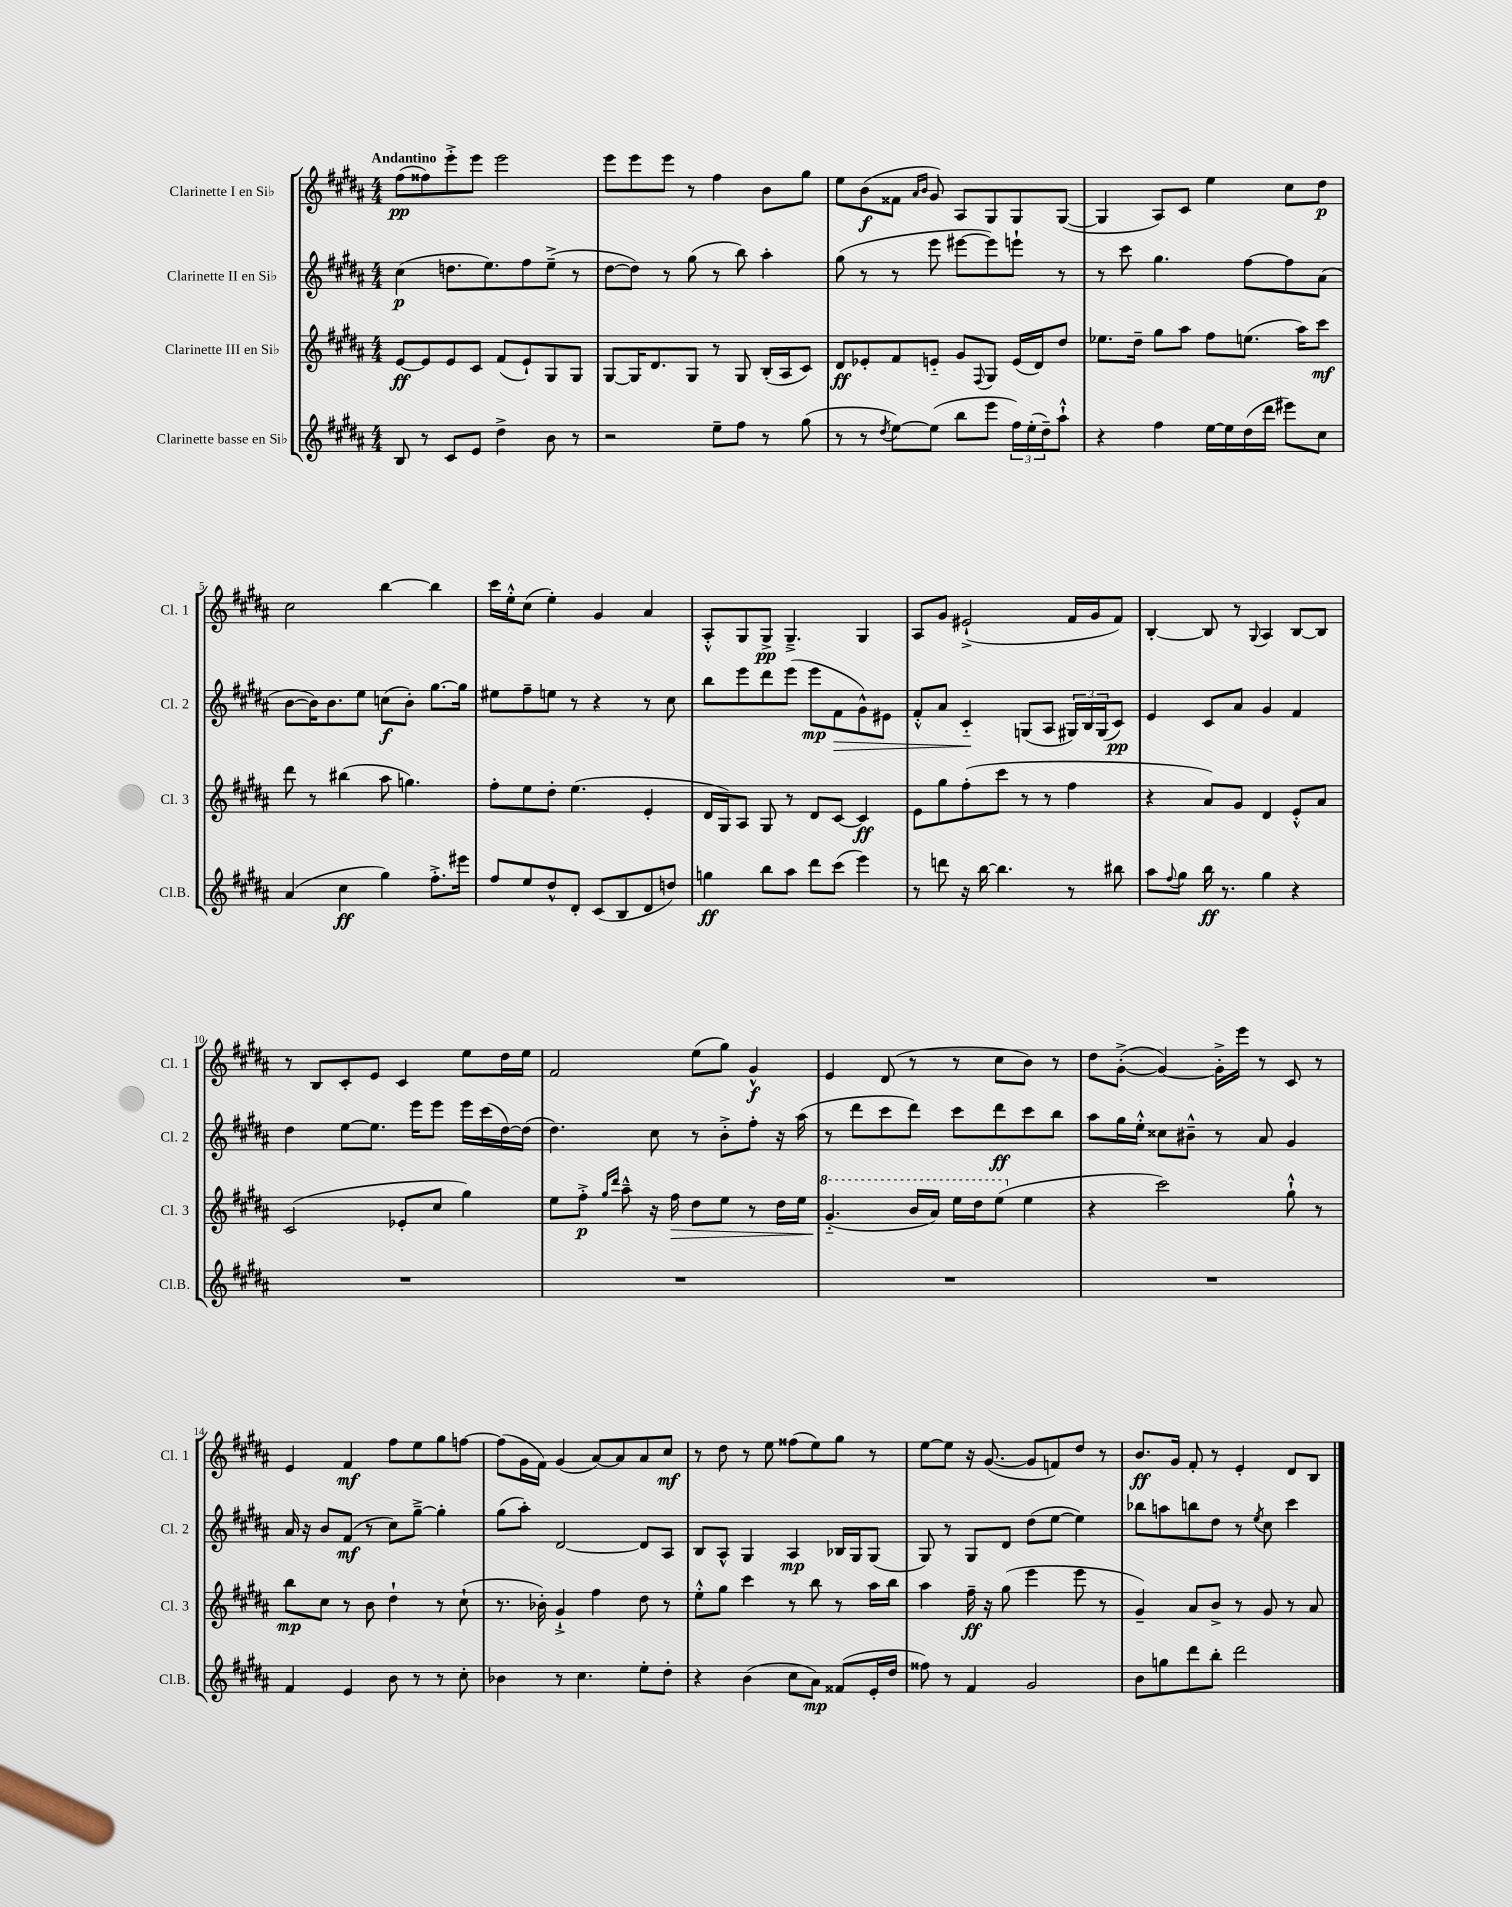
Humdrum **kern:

**kern	**dynam	**kern	**dynam	**kern	**dynam	**kern	**dynam
*part4	*part4	*part3	*part3	*part2	*part2	*part1	*part1
*staff4	*staff4	*staff3	*staff3	*staff2	*staff2	*staff1	*staff1
*I"Clarinette basse en Si♭	*	*I"Clarinette III en Si♭	*	*I"Clarinette II en Si♭	*	*I"Clarinette I en Si♭	*
*I'Cl.B.	*	*I'Cl. 3	*	*I'Cl. 2	*	*I'Cl. 1	*
*clefG2	*	*clefG2	*	*clefG2	*	*clefG2	*
*k[f#c#g#d#a#]	*	*k[f#c#g#d#a#]	*	*k[f#c#g#d#a#]	*	*k[f#c#g#d#a#]	*
*M4/4	*	*M4/4	*	*M4/4	*	*M4/4	*
=1	=1	=1	=1	=1	=1	=1	=1
!	!	!	!	!	!	!LO:TX:a:B:t=Andantino	!
8B/	.	[8e/L	ff	(4cc#\	p	(8ff#\L	pp
8r	.	8e/]	.	.	.	8ff##X\)	.
8c#/L	.	8e/	.	8.ddn\L	.	8eee'^\	.
8e/J	.	8c#/J	.	.	.	8eee\J	.
.	.	.	.	8.ee\)	.	.	.
4dd#^\	.	(8f#/L	.	.	.	2eee\	.
.	.	8e`/)	.	8ff#\	.	.	.
8b\	.	8G#/	.	(8ee~^\J	.	.	.
8r	.	8G#/J	.	8r	.	.	.
=2	=2	=2	=2	=2	=2	=2	=2
2r	.	[8G#/L	.	[8dd#\L	.	8eee\L	.
.	.	16G#/K]	.	8dd#\J])	.	8eee\	.
.	.	8.d#/	.	.	.	.	.
.	.	.	.	8r	.	8eee\J	.
.	.	8G#/J	.	(8gg#\	.	8r	.
8ee~\L	.	8r	.	8r	.	4ff#\	.
8ff#\J	.	8G#/	.	8bb\)	.	.	.
8r	.	(16B'/LL	.	4aa#'\	.	8b\L	.
.	.	16A#/J	.	.	.	.	.
(8gg#\	.	8c#/J)	.	.	.	8gg#\J	.
=3	=3	=3	=3	=3	=3	=3	=3
8r	.	8d#/L	ff	(8gg#\	.	8ee\L	.
8r	.	8e-X'/	.	8r	.	(8b\	f
8qdd#/	.	.	.	.	.	.	.
[8ee\L)	.	8f#/	.	8r	.	8f##X\J	.
.	.	.	.	.	.	16qqa#/LL	.
.	.	.	.	.	.	16qqb/JJ	.
(8ee\J]	.	8en/J	.	8eee\	.	8g#/)	.
8bb\L	.	8g#/L	.	[8eee#X\L	.	8A#/L	.
.	.	8qqF#/	.	.	.	.	.
8eee\J	.	8G#/J	.	8eee#\])	.	8G#/	.
24ff#\LL)	.	(16e/LL	.	8eeen`\J	.	8G#/	.
(24ee'\	.	.	.	.	.	.	.
.	.	16d#/J)	.	.	.	.	.
24dd#~\J)	.	.	.	.	.	.	.
8aa#`^^\J	.	8dd#/J	.	8r	.	([8G#/J	.
=4	=4	=4	=4	=4	=4	=4	=4
4r	.	8.ee-X\L	.	8r	.	4G#/]	.
.	.	.	.	8ccc#\	.	.	.
.	.	16dd#~\Jk	.	.	.	.	.
4ff#\	.	8gg#\L	.	4.gg#\	.	8A#/L)	.
.	.	8aa#\J	.	.	.	8c#/J	.
[16ee\LL	.	8ff#\L	.	.	.	4ee\	.
16ee\]	.	.	.	.	.	.	.
(16dd#\	.	(8.een\J	.	[8ff#\L	.	.	.
16ddd#\JJ	.	.	.	.	.	.	.
8eee#X\L)	.	.	.	8ff#\]	.	8cc#\L	.
.	.	16aa#\KL)	.	.	.	.	.
8cc#\J	.	8ccc#\J	mf	(8a#\J	.	8dd#\J	p
!!LO:LB:g=z
=5	=5	=5	=5	=5	=5	=5	=5
(4a#/	.	8ddd#\	.	[8b\L	.	2cc#\	.
.	.	8r	.	16b\K])	.	.	.
.	.	.	.	8.b\	.	.	.
4cc#\	ff	(4bb#X\	.	.	.	.	.
.	.	.	.	8ee\J	.	.	.
4gg#\)	.	8aa#\	.	(8ccn\L	f	[4bb\	.
.	.	4.ggn\)	.	8b'\J)	.	.	.
8.ff#'^\L	.	.	.	[8.gg#\L	.	4bb\]	.
16eee#X\Jk	.	.	.	16gg#\Jk]	.	.	.
=6	=6	=6	=6	=6	=6	=6	=6
8ff#/L	.	8ff#'\L	.	8ee#X\L	.	16ccc#\LL	.
.	.	.	.	.	.	16ee'^^\J	.
8ee/	.	8ee\	.	8ff#~\	.	(8cc#\J	.
8dd#^^/	.	8dd#'\J	.	8een\J	.	4ee'\)	.
8d#'/J	.	(4.ee\	.	8r	.	.	.
(8c#/L	.	.	.	4r	.	4g#/	.
8B/	.	.	.	.	.	.	.
8d#/	.	4e'/	.	8r	.	4a#/	.
8ddn/J)	.	.	.	8cc#\	.	.	.
=7	=7	=7	=7	=7	=7	=7	=7
4ggn\	ff	16d#/LL	.	8bb\L	.	8A#'^^/L	.
.	.	16G#/J)	.	.	.	.	.
.	.	8A#/J	.	8eee\	.	8G#/	.
8bb\L	.	8G#/	.	8ddd#\	.	8G#^/J	pp
8aa#\J	.	8r	.	(8eee\J	.	4.G#~^/	.
8ddd#\L	.	8d#/L	.	8eee\L	mp	.	.
!	!	!	!	!	!LO:HP:b	!	!
(8ccc#\J	.	[8c#/J	.	8f#\	>	.	.
4eee\)	.	4c#/]	ff	8g#^^\)	.	4G#/	.
.	.	.	.	8e#X\J	.	.	.
=8	=8	=8	=8	=8	=8	=8	=8
8r	.	8e\L	.	8f#'^^/L	.	8A#/L	.
8dddn\	.	8gg#\	.	8a#/J	.	8g#/J	.
16r	.	(8ff#'\	.	4c#/	.	(2e#X`^/	.
[16bb\	.	.	.	.	.	.	.
4.bb\]	.	8ccc#\J	.	.	.	.	.
.	.	8r	.	(8Gn/L	]	.	.
.	.	8r	.	8A#/J	.	.	.
8r	.	4ff#\	.	24G#X/LL)	.	16f#/LL	.
.	.	.	.	24B/	.	.	.
.	.	.	.	.	.	16g#/J	.
.	.	.	.	(24G#/J	.	.	.
8bb#X\	.	.	.	8c#/J)	pp	8f#/J)	.
=9	=9	=9	=9	=9	=9	=9	=9
8aa#\L	.	4r	.	4e/	.	[4B'/	.
8qqff#/	.	.	.	.	.	.	.
8gg#\J	.	.	.	.	.	.	.
16bb\	ff	8a#/L)	.	8c#/L	.	8B/]	.
8.r	.	.	.	.	.	.	.
.	.	8g#/J	.	8a#/J	.	8r	.
.	.	.	.	.	.	8qqG#/	.
4gg#\	.	4d#/	.	4g#/	.	4A#/	.
4r	.	8e'^^/L	.	4f#/	.	[8B/L	.
.	.	8a#/J	.	.	.	8B/J]	.
!!LO:LB:g=z
=10	=10	=10	=10	=10	=10	=10	=10
1r	.	(2c#/	.	4dd#\	.	8r	.
.	.	.	.	.	.	8B/L	.
.	.	.	.	[8ee\L	.	8c#'/	.
.	.	.	.	8.ee\J]	.	8e/J	.
.	.	8e-X'/L	.	.	.	4c#/	.
.	.	.	.	16eee\KL	.	.	.
.	.	8cc#/J	.	8eee\J	.	.	.
.	.	4gg#\)	.	16eee\LL	.	8ee\L	.
.	.	.	.	(16ccc#\	.	.	.
.	.	.	.	[16dd#\)	.	16dd#\L	.
.	.	.	.	(16dd#\JJ]	.	16ee\JJ	.
=11	=11	=11	=11	=11	=11	=11	=11
1r	.	8ee\L	.	4.dd#\)	.	2f#/	.
.	.	8ff#'^\J	p	.	.	.	.
.	.	16qqgg#/LL	.	.	.	.	.
.	.	16qqddd#/JJ	.	.	.	.	.
.	.	8aa#~^^\	.	.	.	.	.
.	.	16r	.	8cc#\	.	.	.
!	!	!	!LO:HP:b	!	!	!	!
.	.	16ff#\	>	.	.	.	.
.	.	8dd#\L	.	8r	.	(8ee\L	.
.	.	8ee\J	.	8b'^\L	.	8gg#\J)	.
.	.	8r	.	8ff#'\J	.	4g#^^/	f
.	.	16dd#\LL	.	16r	.	.	.
.	.	16ee\JJ	.	(16aa#\	.	.	.
=12	=12	=12	=12	=12	=12	=12	=12
*	*	*8va	*	*	*	*	*
1r	.	(4.gg#/	.	8r	.	4e/	.
.	.	.	.	8ddd#\L	.	.	.
.	.	.	.	8ccc#\	.	(8d#/	.
.	.	16bb/LL	]	8ddd#\J)	.	8r	.
.	.	16aa#/JJ)	.	.	.	.	.
.	.	16eee\LL	.	8ccc#\L	.	8r	.
.	.	16ddd#\J	.	.	.	.	.
.	.	(8eee\J	.	8ddd#\	ff	8cc#\L	.
*	*	*X8va	*	*	*	*	*
.	.	4ee\	.	8ccc#\	.	8b\J)	.
.	.	.	.	8bb\J	.	8r	.
=13	=13	=13	=13	=13	=13	=13	=13
1r	.	4r	.	8aa#\L	.	8dd#\L	.
.	.	.	.	16gg#\L	.	([8g#'^\J	.
.	.	.	.	16ee'^^\JJ	.	.	.
.	.	2ccc#\)	.	8cc##X\L	.	4g#/_)	.
.	.	.	.	8b#X~^^\J	.	.	.
.	.	.	.	8r	.	16g#'^\LL]	.
.	.	.	.	.	.	16eee\JJ	.
.	.	.	.	8a#/	.	8r	.
.	.	8gg#`^^\	.	4g#/	.	8c#/	.
.	.	8r	.	.	.	8r	.
!!LO:LB:g=z
=14	=14	=14	=14	=14	=14	=14	=14
4f#/	.	8bb\L	mp	16a#/	.	4e/	.
.	.	.	.	16r	.	.	.
.	.	8cc#\J	.	8b/L	.	.	.
4e/	.	8r	.	(8f#/J	mf	4f#/	mf
.	.	8b\	.	8r	.	.	.
8b\	.	4dd#`\	.	8cc#\L)	.	8ff#\L	.
8r	.	.	.	[8gg#~^\J	.	8ee\	.
8r	.	8r	.	4gg#'\]	.	8gg#\	.
8cc#'\	.	(8cc#`\	.	.	.	[8ffn\J	.
=15	=15	=15	=15	=15	=15	=15	=15
4b-X\	.	8.r	.	(8gg#\L	.	(8ff\L]	.
.	.	.	.	8aa#'\J)	.	16g#\L	.
.	.	16b-X'\)	.	.	.	16f#\JJ)	.
8r	.	4g#`^/	.	[2d#/	.	(4g#/	.
4.cc#\	.	.	.	.	.	.	.
.	.	4ff#\	.	.	.	[8a#/L)	.
.	.	.	.	.	.	8a#/]	.
8ee'\L	.	8dd#\	.	8d#/L]	.	8a#/	.
8dd#'\J	.	8r	.	8A#/J	.	8cc#/J	mf
=16	=16	=16	=16	=16	=16	=16	=16
4r	.	8ee'^^\L	.	8B/L	.	8r	.
.	.	8gg#\J	.	8A#^^/J	.	8dd#\	.
(4b\	.	4ccc#\	.	4G#/	.	8r	.
.	.	.	.	.	.	8ee\	.
8cc#\L	.	8r	.	4A#/	mp	(8ff##X\L	.
8a#\J)	mp	8bb\	.	.	.	8ee\)	.
(8f##X/L	.	8r	.	16B-X/LL	.	8gg#\J	.
.	.	.	.	16G#/J	.	.	.
16e'/L	.	16aa#\LL	.	(8G#/J	.	8r	.
16dd#/JJ	.	16bb\JJ	.	.	.	.	.
=17	=17	=17	=17	=17	=17	=17	=17
8ff##X\)	.	4aa#\	.	8G#/)	.	[8ee\L	.
8r	.	.	.	8r	.	8ee\J]	.
4f#/	.	16ff#~\	ff	8G#/L	.	16r	.
.	.	16r	.	.	.	([8.g#/	.
.	.	(8gg#\	.	8d#/J	.	.	.
2g#/	.	4eee\	.	(8dd#\L	.	8g#/L]	.
.	.	.	.	[8ee\J	.	8fn/)	.
.	.	8eee\	.	4ee\])	.	8dd#/J	.
.	.	8r	.	.	.	8r	.
=18	=18	=18	=18	=18	=18	=18	=18
8b\L	.	4g#~/)	.	8bb-X\L	.	8.b/L	ff
8ggn\	.	.	.	8aan\	.	.	.
.	.	.	.	.	.	16g#/Jk	.
8ddd#\	.	8a#/L	.	8bbn\	.	8f#'/	.
8bb'\J	.	8b^/J	.	8dd#\J	.	8r	.
2ddd#\	.	8r	.	8r	.	4e'/	.
.	.	.	.	8qee/	.	.	.
.	.	8g#/	.	8cc#\	.	.	.
.	.	8r	.	4ccc#\	.	8d#/L	.
.	.	8a#/	.	.	.	8B/J	.
==	==	==	==	==	==	==	==
*-	*-	*-	*-	*-	*-	*-	*-
